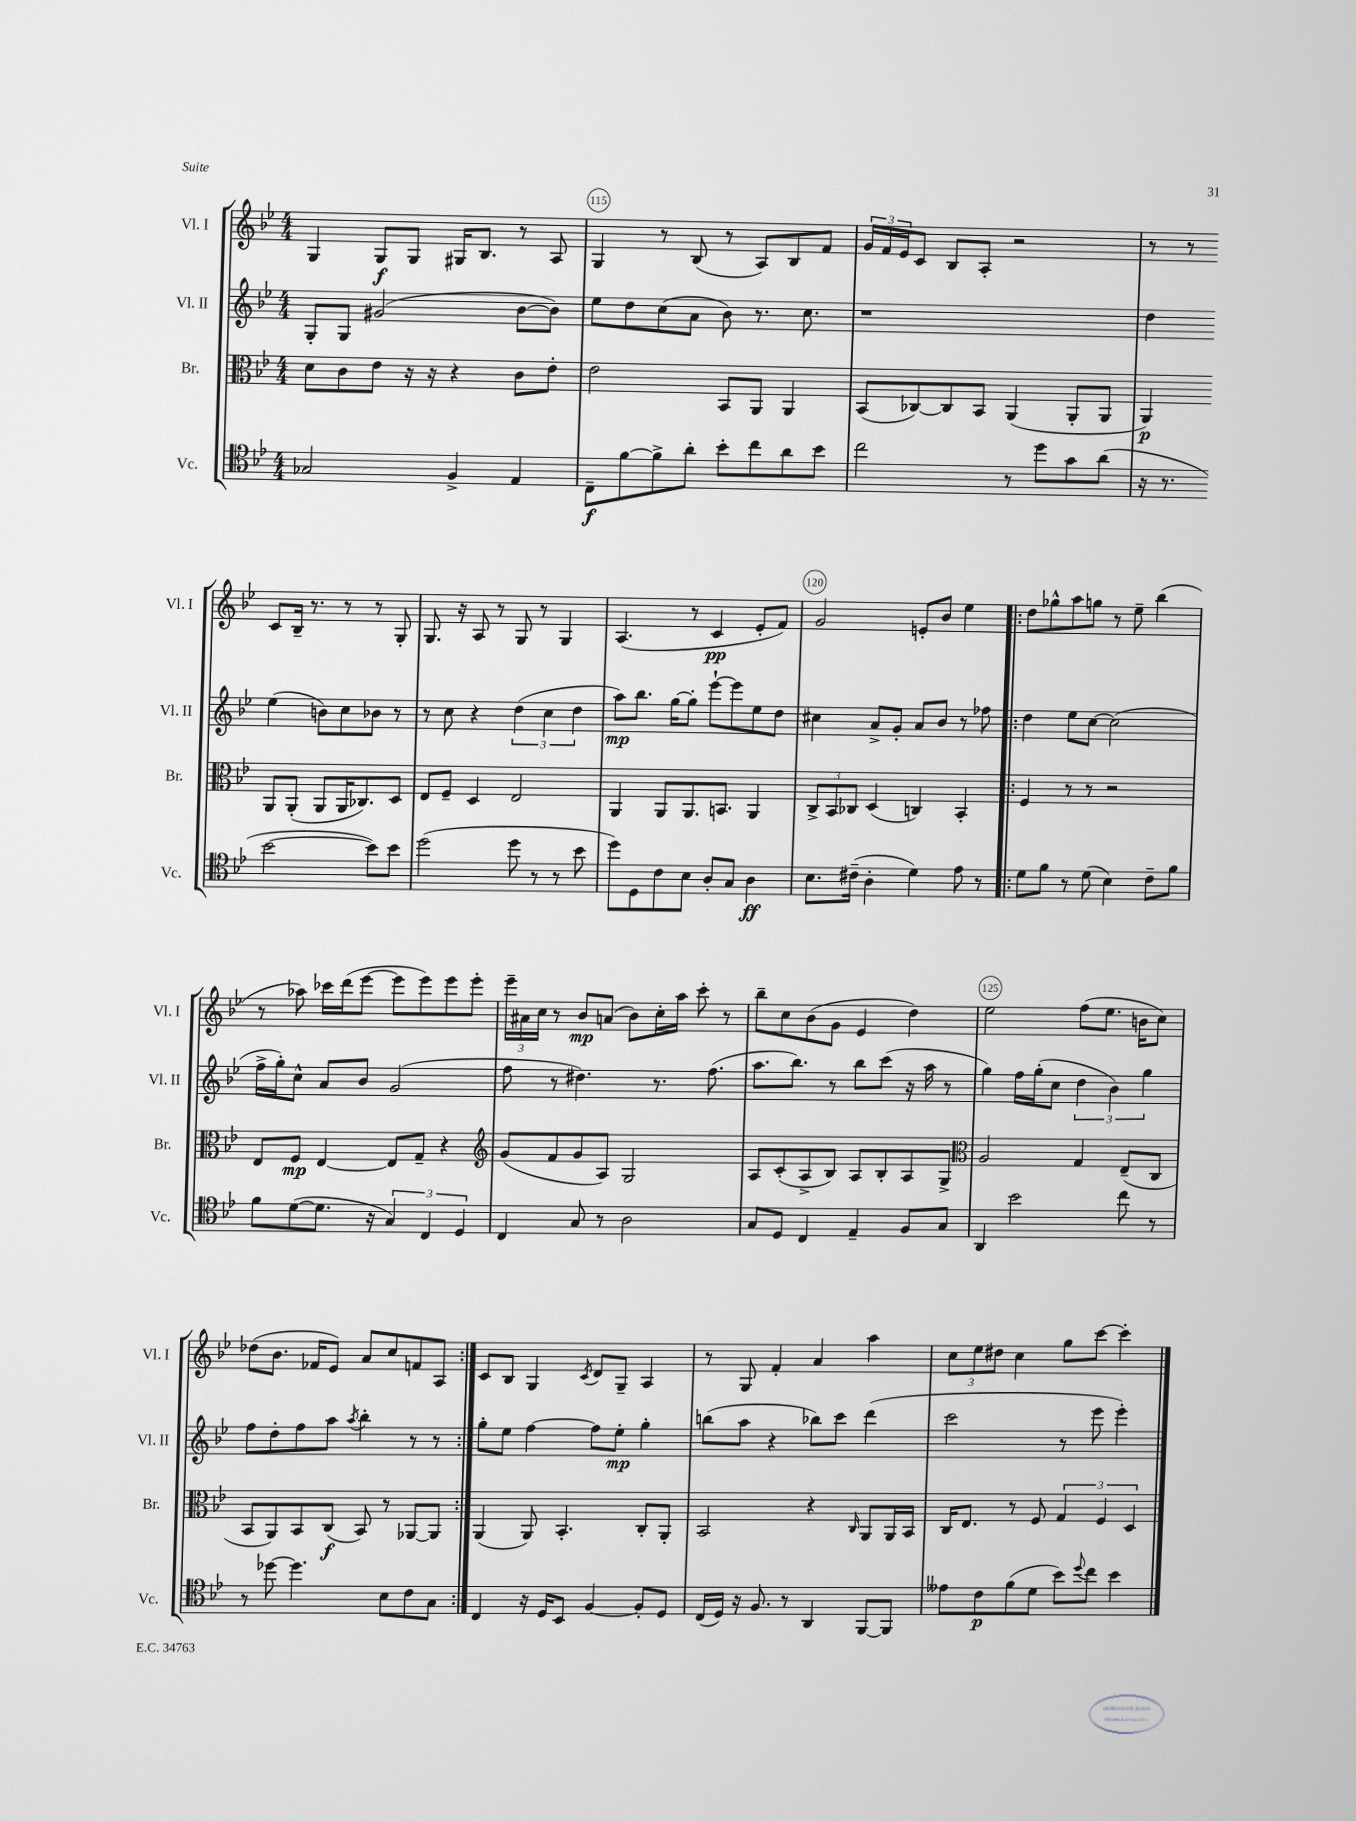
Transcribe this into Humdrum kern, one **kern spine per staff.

**kern	**dynam	**kern	**dynam	**kern	**dynam	**kern	**dynam
*part4	*part4	*part3	*part3	*part2	*part2	*part1	*part1
*staff4	*staff4	*staff3	*staff3	*staff2	*staff2	*staff1	*staff1
*I"Vc.	*	*I"Br.	*	*I"Vl. II	*	*I"Vl. I	*
*I'Vc.	*	*I'Br.	*	*I'Vl. II	*	*I'Vl. I	*
*clefC4	*	*clefC3	*	*clefG2	*	*clefG2	*
*k[b-e-]	*	*k[b-e-]	*	*k[b-e-]	*	*k[b-e-]	*
*M4/4	*	*M4/4	*	*M4/4	*	*M4/4	*
=114	=114	=114	=114	=114	=114	=114	=114
2G-X/	.	8d\L	.	8G'/L	.	4G/	.
.	.	8c\	.	8G/J	.	.	.
.	.	8e-\J	.	(2g#X/	.	8G/L	f
.	.	16r	.	.	.	8G/J	.
.	.	16r	.	.	.	.	.
4F^/	.	4r	.	.	.	16G#X/KL	.
.	.	.	.	.	.	8.B-/J	.
4E-/	.	8c\L	.	[8b-\L	.	8r	.
.	.	8e-'\J	.	8b-\J])	.	8A/	.
=115	=115	=115	=115	=115	=115	=115	=115
8C~\L	f	2e-\	.	8ee-\L	.	4G/	.
[8f\	.	.	.	8dd\	.	.	.
8f^\]	.	.	.	(8cc\	.	8r	.
8a'\J	.	.	.	8a\J	.	(8B-/	.
8b-'\L	.	8BB-/L	.	8b-\)	.	8r	.
8cc\	.	8AA/J	.	8.r	.	8A/L)	.
8a\	.	4AA/	.	.	.	8B-/	.
.	.	.	.	8.cc\	.	.	.
8b-\J	.	.	.	.	.	8f/J	.
=116	=116	=116	=116	=116	=116	=116	=116
2cc\	.	(8BB-/L	.	1r	.	24g/LL	.
.	.	.	.	.	.	24f/	.
.	.	.	.	.	.	24e-/J	.
.	.	[8C-X/)	.	.	.	8c/J	.
.	.	8C-/]	.	.	.	8B-/L	.
.	.	8BB-/J	.	.	.	8A'/J	.
8r	.	(4AA/	.	.	.	2r	.
8dd\L	.	.	.	.	.	.	.
8g\	.	8AA'/L	.	.	.	.	.
(8a\J	.	8AA/J	.	.	.	.	.
=117	=117	=117	=117	=117	=117	=117	=117
16r	.	4AA/)	p	4dd\	.	8r	.
8.r	.	.	.	.	.	.	.
.	.	.	.	.	.	8r	.
[2b-\	.	8AA/L	.	(4ee-\	.	8c/L	.
.	.	(8AA'/J	.	.	.	16B-~/Jk	.
.	.	.	.	.	.	8.r	.
.	.	8AA/L	.	8bn\L)	.	.	.
.	.	16AA/K	.	8cc\	.	8r	.
.	.	8.C-X/)	.	.	.	.	.
8b-\L])	.	.	.	8b-X\J	.	8r	.
8b-\J	.	8D/J	.	8r	.	8G'/	.
!!LO:LB:g=z
=118	=118	=118	=118	=118	=118	=118	=118
(2dd\	.	8E-/L	.	8r	.	8.G/	.
.	.	8F~/J	.	8cc\	.	.	.
.	.	.	.	.	.	16r	.
.	.	4D/	.	4r	.	8A/	.
.	.	.	.	.	.	8r	.
8dd\	.	2E-/	.	(6dd\	.	8G/	.
8r	.	.	.	.	.	8r	.
.	.	.	.	6cc\	.	.	.
8r	.	.	.	.	.	4G/	.
.	.	.	.	6dd\	.	.	.
8b-\	.	.	.	.	.	.	.
=119	=119	=119	=119	=119	=119	=119	=119
8dd\L)	.	4AA/	.	8aa\L)	mp	(4.A/	.
8D\	.	.	.	8.bb-\J	.	.	.
8c\	.	8AA/L	.	.	.	.	.
.	.	.	.	[16gg\KL	.	.	.
8B-\J	.	8.AA/	.	8gg'\J]	.	8r	.
8A'/L	.	.	.	[8eee-`\L	.	4c/	pp
.	.	8.BBn/J	.	.	.	.	.
8G/J	.	.	.	8eee-\]	.	.	.
4A\	ff	4AA/	.	8ee-\	.	8e-'/L	.
.	.	.	.	8dd\J	.	8f/J)	.
=120	=120	=120	=120	=120	=120	=120	=120
8.B-\L	.	12C^/L	.	4cc#X\	.	2g/	.
.	.	12BB-/	.	.	.	.	.
.	.	12C-X/J	.	.	.	.	.
(16c#X~\Jk	.	.	.	.	.	.	.
4A'\	.	(4D/	.	8a^/L	.	.	.
.	.	.	.	8g'/J	.	.	.
4d\)	.	4Cn/)	.	8a/L	.	8en'/L	.
.	.	.	.	8b-/J	.	8b-/J	.
8e-\	.	4BB-'/	.	8r	.	4ee-\	.
8r	.	.	.	8ff-X\	.	.	.
=121!|:	=121!|:	=121!|:	=121!|:	=121!|:	=121!|:	=121!|:	=121!|:
8d\L	.	4F/	.	4dd\	.	8dd\L	.
8f\J	.	.	.	.	.	8gg-X^^\	.
8r	.	8r	.	8ee-\L	.	8aa\	.
(8d\	.	8r	.	[8cc\J	.	8ggn\J	.
4B-\)	.	2r	.	(2cc\]	.	8r	.
.	.	.	.	.	.	8ee-~\	.
8c~\L	.	.	.	.	.	(4bb-\	.
8f\J	.	.	.	.	.	.	.
!!LO:LB:g=z
=122	=122	=122	=122	=122	=122	=122	=122
8f\L	.	8E-/L	.	16ff^\LL	.	8r	.
.	.	.	.	16gg'\J)	.	.	.
([8d\	.	8F/J	mp	8cc^^\J	.	8aa-X\)	.
8.d\J]	.	[4E-/	.	8a/L	.	16ccc-X\LL	.
.	.	.	.	.	.	(16ddd\J	.
.	.	.	.	8b-/J	.	[8eee-\J	.
16r	.	.	.	.	.	.	.
6G/)	.	8E-/L]	.	(2g/	.	8eee-\L]	.
.	.	8G~/J	.	.	.	8eee-\)	.
6C/	.	.	.	.	.	.	.
.	.	4r	.	.	.	8eee-\	.
6D/	.	.	.	.	.	.	.
.	.	.	.	.	.	8eee-'\J	.
=123	=123	=123	=123	=123	=123	=123	=123
*	*	*clefG2	*	*	*	*	*
4C/	.	(8g/L	.	8ff\	.	24eee-~\LL	.
.	.	.	.	.	.	24a#X\	.
.	.	.	.	.	.	24cc\JJ	.
.	.	8f/	.	8r	.	8r	.
8G/	.	8g/	.	4.dd#X\)	.	8b-/L	mp
8r	.	8A/J)	.	.	.	(8an/J	.
2A\	.	2G/	.	.	.	8b-\L)	.
.	.	.	.	8.r	.	16cc'\L	.
.	.	.	.	.	.	16aa\JJ	.
.	.	.	.	.	.	8ccc'\	.
.	.	.	.	(8.ff\	.	.	.
.	.	.	.	.	.	8r	.
=124	=124	=124	=124	=124	=124	=124	=124
8G/L	.	8A/L	.	8.aa\L	.	8bb-~\L	.
8D/J	.	(8c'/	.	.	.	8cc\	.
.	.	.	.	8.bb-\J)	.	.	.
4C/	.	8A^/	.	.	.	(8b-\	.
.	.	8B-/J)	.	8r	.	8g\J	.
4E-~/	.	8A/L	.	8bb-\L	.	4e-/	.
.	.	8B-'/	.	(8ccc\J	.	.	.
8F/L	.	8A/	.	16r	.	4dd\)	.
.	.	.	.	16aa\	.	.	.
8G/J	.	8G^/J	.	8r	.	.	.
=125	=125	=125	=125	=125	=125	=125	=125
*	*	*clefC3	*	*	*	*	*
4AA/	.	2A/	.	4gg\)	.	2ee-\	.
2b-\	.	.	.	16ff\LL	.	.	.
.	.	.	.	(16gg'\J	.	.	.
.	.	.	.	8cc\J	.	.	.
.	.	4G/	.	6dd\	.	(8ff\L	.
.	.	.	.	.	.	8.ee-\J	.
.	.	.	.	6b-\)	.	.	.
8cc\	.	(8E-~/L	.	.	.	.	.
.	.	.	.	.	.	16bn\KL	.
.	.	.	.	6gg\	.	.	.
8r	.	8C/J	.	.	.	8cc\J)	.
!!LO:LB:g=z
=126	=126	=126	=126	=126	=126	=126	=126
8r	.	8BB-/L	.	8ff\L	.	(8dd-X\L	.
[8dd-X\	.	8AA/)	.	8dd'\	.	8.b-\J	.
4.dd-\]	.	8BB-/	.	8ff\	.	.	.
.	.	.	.	.	.	16f-X/KL	.
.	.	(8C/J	f	8aa\J	.	8e-/J)	.
.	.	.	.	8qaa/	.	.	.
.	.	8BB-/)	.	4bb-'\	.	8a/L	.
8B-\L	.	8r	.	.	.	8cc/	.
8c\	.	[8AA-X/L	.	8r	.	8fn/	.
8G\J	.	8AA-/J]	.	8r	.	8A/J	.
=127:|!	=127:|!	=127:|!	=127:|!	=127:|!	=127:|!	=127:|!	=127:|!
4C/	.	(4AA/	.	8gg'\L	.	8c/L	.
.	.	.	.	8ee-\J	.	8B-/J	.
16r	.	8AA/)	.	[4ff\	.	4G/	.
16D/KL	.	.	.	.	.	.	.
8BB-/J	.	4.BB-'/	.	.	.	.	.
.	.	.	.	.	.	8qc/	.
[4F/	.	.	.	8ff\L]	.	8d/L	.
.	.	.	.	8ee-'\J	mp	8G~/J	.
8F'/L]	.	8C'/L	.	4gg'\	.	4A/	.
8D/J	.	8AA'/J	.	.	.	.	.
=128	=128	=128	=128	=128	=128	=128	=128
(16C/LL	.	2BB-/	.	(8bbn\L	.	8r	.
16D/JJ)	.	.	.	.	.	.	.
16r	.	.	.	8aa\J	.	8G/	.
8.F/	.	.	.	.	.	.	.
.	.	.	.	4r	.	4f'/	.
8r	.	.	.	.	.	.	.
4AA/	.	4r	.	8bb-X\L)	.	4a/	.
.	.	.	.	8ccc\J	.	.	.
.	.	16qqC/	.	.	.	.	.
[8FF/L	.	8AA/L	.	(4ddd\	.	4aa\	.
8FF/J]	.	16AA/L	.	.	.	.	.
.	.	16BB-/JJ	.	.	.	.	.
=129	=129	=129	=129	=129	=129	=129	=129
8e--X\L	.	16C/KL	.	2ccc\	.	12cc\L	.
.	.	8.E-/J	.	.	.	.	.
.	.	.	.	.	.	12ee-\	.
8c\	p	.	.	.	.	.	.
.	.	.	.	.	.	12dd#X\J	.
(8f\	.	8r	.	.	.	4cc\	.
8d\J	.	8F/	.	.	.	.	.
8b-\L)	.	6G/	.	8r	.	8gg\L	.
8qqdd/	.	.	.	.	.	.	.
8cc\J	.	.	.	8eee-\	.	[8ccc\J	.
.	.	6F/	.	.	.	.	.
4b-\	.	.	.	4eee-'\)	.	4ccc'\]	.
.	.	6D/	.	.	.	.	.
==	==	==	==	==	==	==	==
*-	*-	*-	*-	*-	*-	*-	*-
